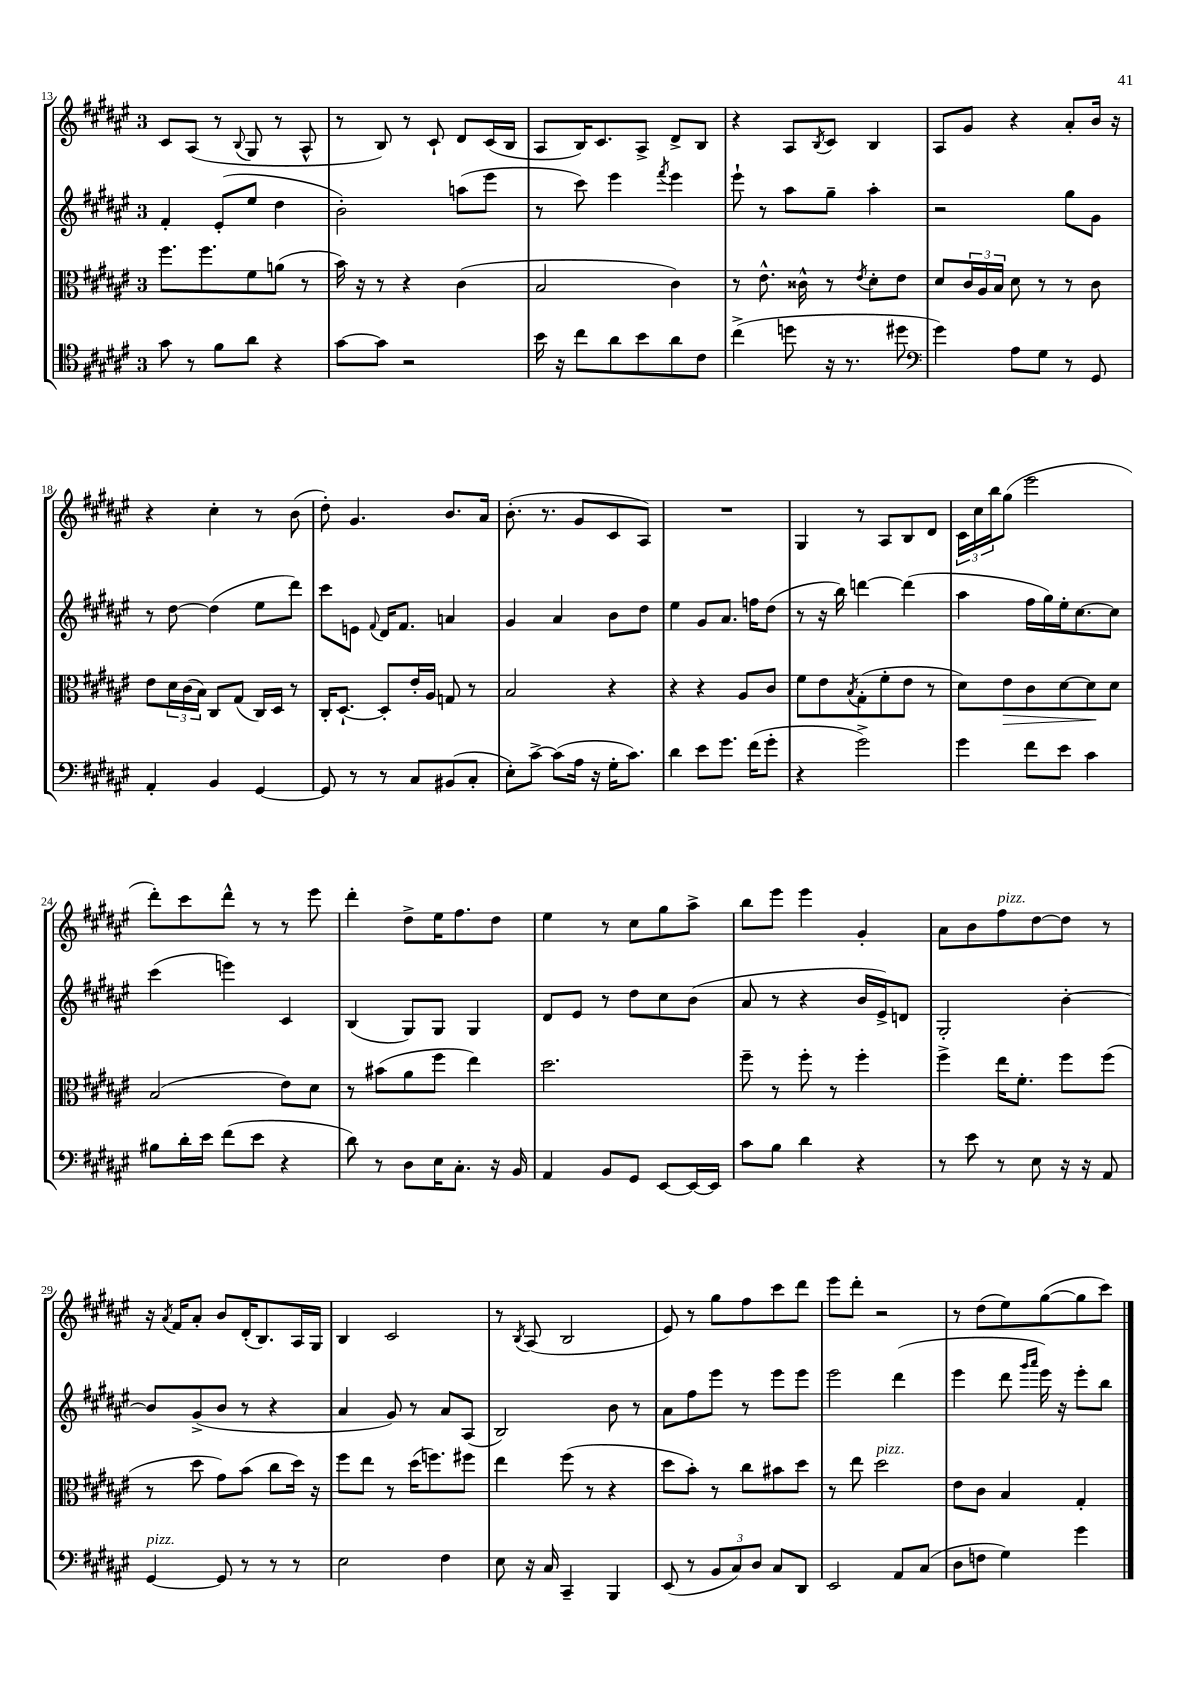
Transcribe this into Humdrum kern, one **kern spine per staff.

**kern	**kern	**dynam	**kern	**kern
*part4	*part3	*part3	*part2	*part1
*staff4	*staff3	*staff3	*staff2	*staff1
*clefC4	*clefC3	*	*clefG2	*clefG2
*k[f#c#g#d#a#e#]	*k[f#c#g#d#a#e#]	*	*k[f#c#g#d#a#e#]	*k[f#c#g#d#a#e#]
*M3/4	*M3/4	*	*M3/4	*M3/4
=13	=13	=13	=13	=13
8g#\	8.ff#\L	.	4f#'/	8c#/L
8r	.	.	.	(8A#/J
.	8.ff#\	.	.	.
8f#\L	.	.	(8e#'/L	8r
.	.	.	.	8qqB/
8a#\J	8f#\	.	8ee#/J	8G#/
4r	(8an\J	.	4dd#\	8r
.	8r	.	.	8A#^^/
=14	=14	=14	=14	=14
[8g#\L	16b\)	.	2b'\)	8r
.	16r	.	.	.
8g#\J]	8r	.	.	8B/)
2r	4r	.	.	8r
.	.	.	.	8c#`/
.	(4c#\	.	(8aan\L	8d#/L
.	.	.	8eee#\J	(16c#/L
.	.	.	.	16B/JJ
=15	=15	=15	=15	=15
16b\	2B/	.	8r	8A#/L
16r	.	.	.	.
8cc#\L	.	.	8ccc#\)	16B/K)
.	.	.	.	8.c#/
8a#\	.	.	4eee#\	.
8b\	.	.	.	8A#^/J
.	.	.	8qfff#/	.
8a#\	4c#\)	.	4eee#\	8d#^/L
8c#\J	.	.	.	8B/J
=16	=16	=16	=16	=16
(4cc#^\	8r	.	8eee#`\	4r
.	8.e#^^\	.	8r	.
8ddn\	.	.	8aa#\L	8A#/L
.	16c##X^^\	.	.	.
.	.	.	.	8qB/
16r	8r	.	8gg#~\J	8c#/J
8.r	.	.	.	.
.	8qe#/	.	.	.
.	8d#'\L	.	4aa#'\	4B/
8dd#X\	8e#\J	.	.	.
=17	=17	=17	=17	=17
*clefF4	*	*	*	*
4g#\)	8d#/L	.	2r	8A#/L
.	24c#/L	.	.	8g#/J
.	24A#/	.	.	.
.	24B/JJ	.	.	.
8A#\L	8d#\	.	.	4r
8G#\J	8r	.	.	.
8r	8r	.	8gg#\L	8a#'/L
8GG#/	8c#\	.	8g#\J	16b/Jk
.	.	.	.	16r
!!LO:LB:g=z
=18	=18	=18	=18	=18
4AA#'/	8e#\L	.	8r	4r
.	24d#\L	.	[8dd#\	.
.	(24c#\	.	.	.
.	24B\JJ)	.	.	.
4BB/	8C#/L	.	(4dd#\]	4cc#'\
.	(8G#/J	.	.	.
[4GG#/	16C#/LL)	.	8ee#\L	8r
.	16D#/JJ	.	.	.
.	8r	.	8ddd#\J)	(8b\
=19	=19	=19	=19	=19
8GG#/]	16C#'/KL	.	8ccc#\L	8dd#'\)
.	[8.D#`/J	.	.	.
8r	.	.	8en\J	4.g#/
.	.	.	8qqf#/	.
8r	8D#'/L]	.	16d#/KL	.
.	.	.	8.f#/J	.
8C#/L	16e#'/L	.	.	.
.	16A#/JJ	.	.	.
(8BB#X/	8Gn/	.	4an/	8.b/L
8C#'/J	8r	.	.	.
.	.	.	.	16a#/Jk
=20	=20	=20	=20	=20
8E#'\L)	2B/	.	4g#/	(8.b'\
[8c#^\J	.	.	.	.
.	.	.	.	8.r
(8c#\L]	.	.	4a#/	.
16A#\Jk	.	.	.	8g#/L
16r	.	.	.	.
16G#'\KL	4r	.	8b\L	8c#/
8.c#\J)	.	.	.	.
.	.	.	8dd#\J	8A#/J)
=21	=21	=21	=21	=21
4d#\	4r	.	4ee#\	2.r
8e#\L	4r	.	8g#/L	.
8.g#\J	.	.	8.a#/J	.
.	8A#/L	.	.	.
(16f#\KL	.	.	16ffn\KL	.
8g#'\J	8c#/J	.	(8dd#\J	.
=22	=22	=22	=22	=22
4r	8f#\L	.	8r	4G#/
.	8e#\	.	16r	.
.	.	.	16bb\)	.
.	8qB/	.	.	.
2g#^\)	(8G#'\	.	[4dddn\	8r
.	8f#'\	.	.	8A#/L
.	8e#\J	.	(4ddd\]	8B/
.	8r	.	.	8d#/J
=23	=23	=23	=23	=23
4g#\	8d#\L)	.	4aa#\	24c#\LL
.	.	.	.	24cc#\
.	.	.	.	24bb\J
!	!	!LO:HP:b	!	!
.	8e#\	>	.	(8gg#\J
8f#\L	8c#\	.	16ff#\LL	2eee#\
.	.	.	16gg#\)	.
8e#\J	[8d#\	.	16ee#'\J	.
.	.	.	[8.cc#\	.
4c#\	8d#\]	.	.	.
.	8d#\J	]	8cc#\J]	.
!!LO:LB:g=z
=24	=24	=24	=24	=24
8B#X\L	(2B/	.	(4ccc#\	8ddd#'\L)
16d#'\L	.	.	.	8ccc#\
16e#\JJ	.	.	.	.
(8f#\L	.	.	4eeen\)	8ddd#^^\J
8e#\J	.	.	.	8r
4r	8e#\L)	.	4c#/	8r
.	8d#\J	.	.	8eee#\
=25	=25	=25	=25	=25
8d#\)	8r	.	(4B/	4ddd#'\
8r	(8b#X\L	.	.	.
8D#\L	8a#\	.	8G#/L)	8dd#^\L
16E#\K	8ff#\J	.	8G#/J	16ee#\K
8.C#'\J	.	.	.	8.ff#\
.	4ee#\)	.	4G#/	.
16r	.	.	.	8dd#\J
16BB/	.	.	.	.
=26	=26	=26	=26	=26
4AA#/	2.dd#\	.	8d#/L	4ee#\
.	.	.	8e#/J	.
8BB/L	.	.	8r	8r
8GG#/J	.	.	8dd#\L	8cc#\L
[8EE#/L	.	.	8cc#\	8gg#\
16EE#/L_	.	.	(8b\J	8aa#^\J
16EE#/JJ]	.	.	.	.
=27	=27	=27	=27	=27
8c#\L	8ff#~\	.	8a#/	8bb\L
8B\J	8r	.	8r	8eee#\J
4d#\	8ff#'\	.	4r	4eee#\
.	8r	.	.	.
4r	4ff#'\	.	16b/LL	4g#'/
.	.	.	16e#^/J)	.
.	.	.	8dn/J	.
=28	=28	=28	=28	=28
8r	4ff#^\	.	2G#'/	8a#\L
8e#\	.	.	.	8b\
!	!	!	!	!LO:TX:a:i:t=pizz.
8r	16ee#\KL	.	.	8ff#\
.	8.f#'\J	.	.	.
8E#\	.	.	.	[8dd#\
16r	8ff#\L	.	[4b'\	8dd#\J]
16r	.	.	.	.
8AA#/	(8ff#\J	.	.	8r
!!LO:LB:g=z
=29	=29	=29	=29	=29
!LO:TX:a:i:t=pizz.	!	!	!	!
[4GG#/	8r	.	8b/L]	16r
.	.	.	.	8qa#/
.	.	.	.	16f#/KL
.	8dd#\	.	(8g#^/	8a#'/J
8GG#/]	8g#\L)	.	8b/J	8b/L
8r	(8b\J	.	8r	(16d#'/K
.	.	.	.	8.B/)
8r	8cc#\L	.	4r	.
8r	16dd#\Jk)	.	.	16A#/L
.	16r	.	.	16G#/JJ
=30	=30	=30	=30	=30
2E#\	8ff#\L	.	4a#/	4B/
.	8ee#\J	.	.	.
.	8r	.	8g#/)	2c#/
.	(16dd#\KL	.	8r	.
.	8.ffn\)	.	.	.
4F#\	.	.	8a#/L	.
.	8ff#X\J	.	(8A#/J	.
=31	=31	=31	=31	=31
8E#\	4ee#\	.	2B/)	8r
.	.	.	.	8qB/
16r	.	.	.	(8A#/
16C#/	.	.	.	.
4CC#~/	(8ff#\	.	.	2B/
.	8r	.	.	.
4BBB/	4r	.	8b\	.
.	.	.	8r	.
=32	=32	=32	=32	=32
(8EE#/	8dd#\L	.	8a#\L	8e#/)
8r	8b'\J)	.	8ff#\	8r
12BB/L	8r	.	8eee#\J	8gg#\L
12C#/)	.	.	.	.
.	8cc#\L	.	8r	8ff#\
12D#/J	.	.	.	.
8C#/L	8b#X\	.	8eee#\L	8ccc#\
8DD#/J	8dd#\J	.	8eee#\J	8ddd#\J
=33	=33	=33	=33	=33
2EE#/	8r	.	2eee#\	8eee#\L
.	8ee#\	.	.	8ddd#'\J
!	!LO:TX:a:i:t=pizz.	!	!	!
.	2dd#\	.	.	2r
8AA#/L	.	.	(4ddd#\	.
(8C#/J	.	.	.	.
=34	=34	=34	=34	=34
8D#\L	8e#\L	.	4eee#\	8r
8Fn\J	8c#\J	.	.	(8dd#\L
4G#\)	4B/	.	8ddd#\	8ee#\)
.	.	.	16qqggg#/LL	.
.	.	.	16qqaaa#/JJ	.
.	.	.	16eee#\)	([8gg#\
.	.	.	16r	.
4g#\	4G#'/	.	8eee#'\L	8gg#\]
.	.	.	8bb\J	8ccc#\J)
==	==	==	==	==
*-	*-	*-	*-	*-
